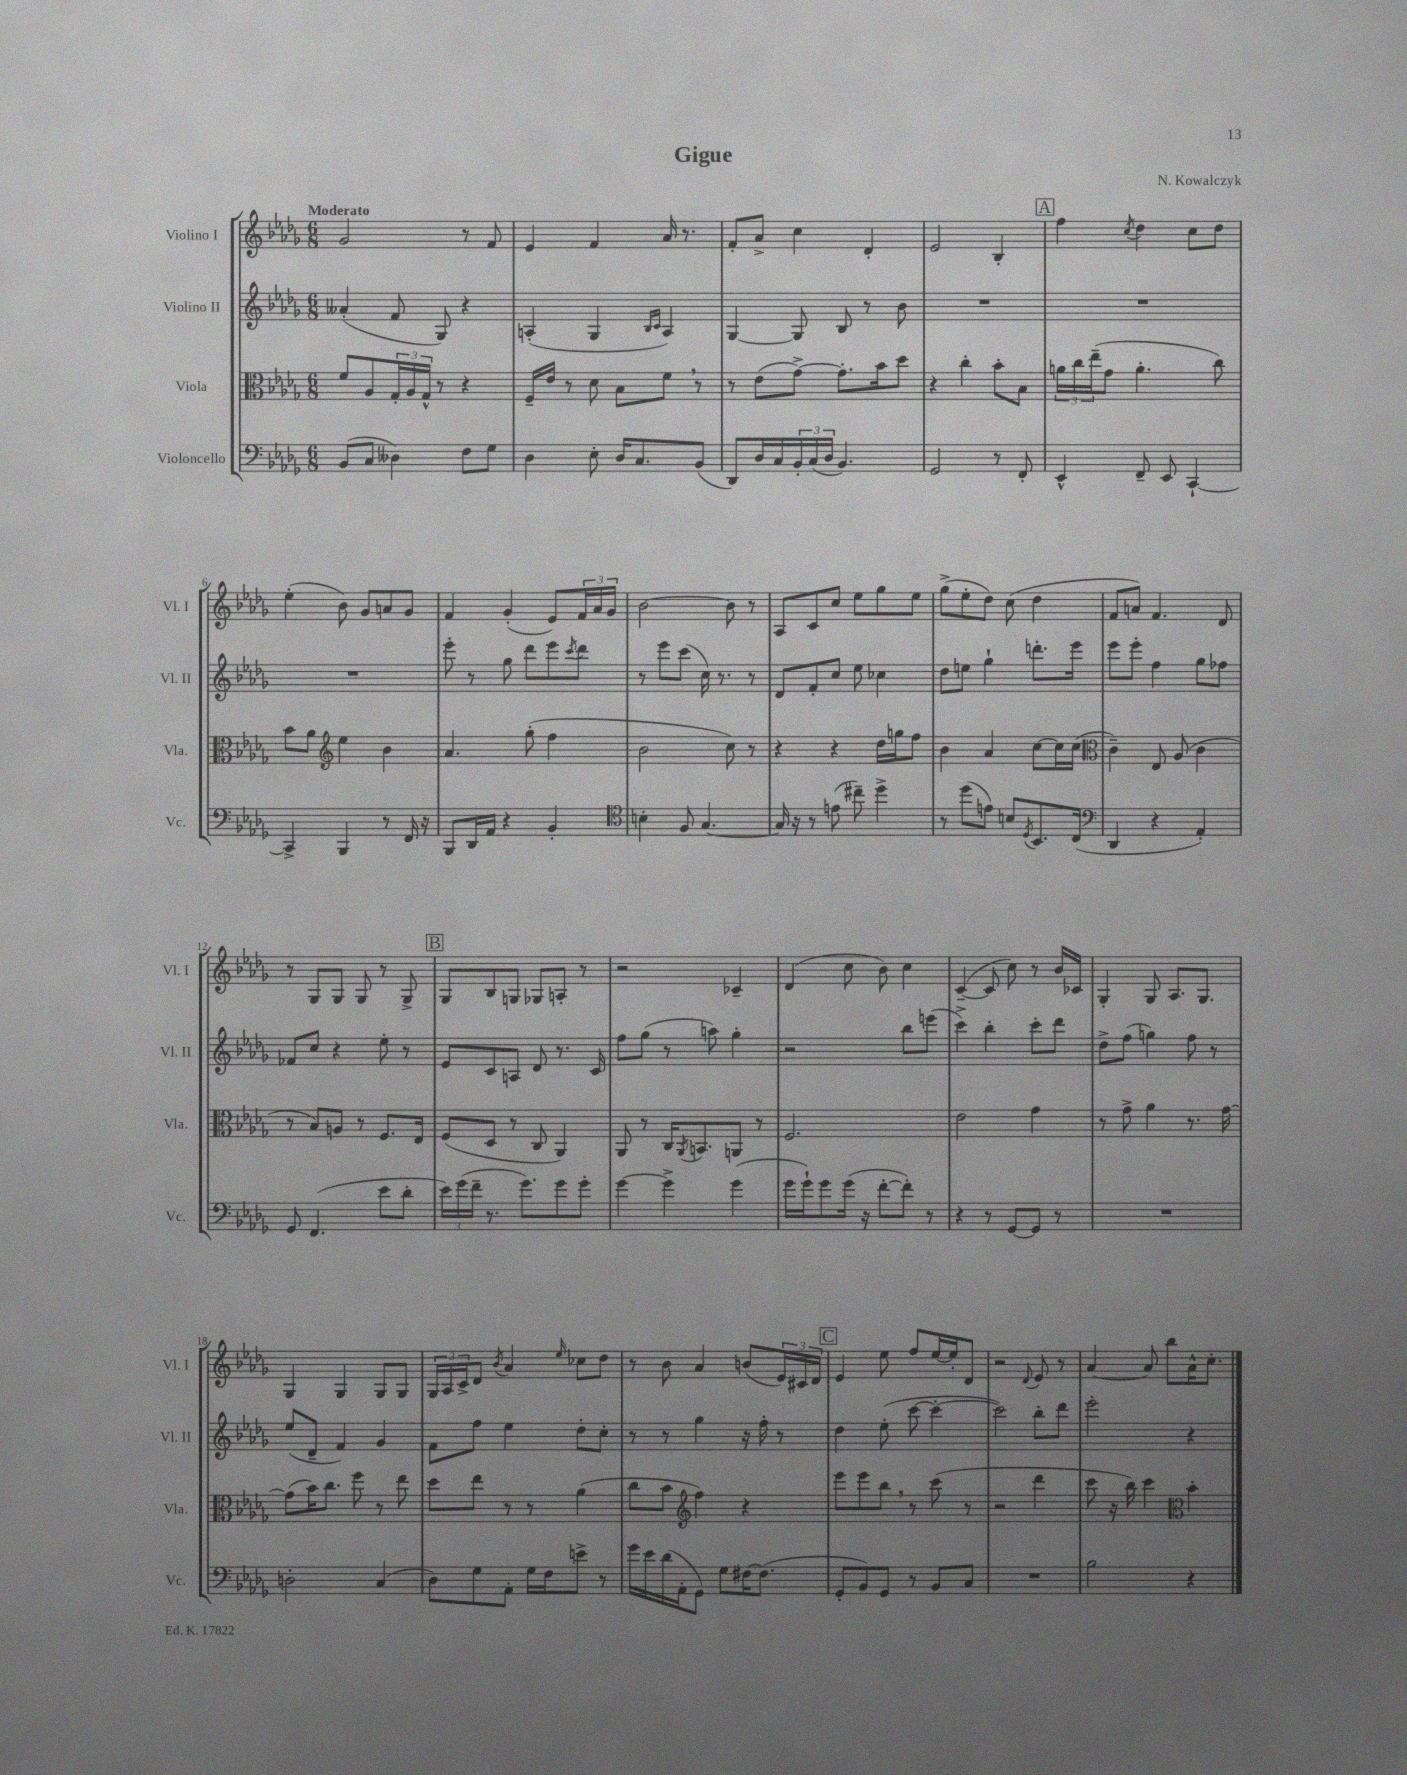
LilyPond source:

\header { title = "Gigue" composer = "N. Kowalczyk" }
<<
\new StaffGroup <<
\new Staff = "s0" \with { instrumentName = "Violino I" shortInstrumentName = "Vl. I" } {
    \clef treble \key des \major \numericTimeSignature \time 6/8 \tempo "Moderato"
    ges'2 r8 f'8 |
    ees'4 f'4 aes'16 r8. |
    f'8-. aes'8-> c''4 des'4-. |
    ees'2 bes4-. |
    \mark \markup { \box "A" } f''4 \acciaccatura { c''8 } des''4 c''8 des''8 |
    ees''4-.( bes'8) ges'8 a'8 ges'8 |
    f'4 ges'4-.( ees'8) \tuplet 3/2 { f'16 aes'16 ges'16 } |
    bes'2~ bes'8 r8 |
    aes8 c'8 c''8 ees''8 ges''8 ees''8 |
    ges''8->( ees''8-. des''8) c''8( des''4 |
    f'8 a'8) f'4. des'8 |
    r8 ges8 ges8 ges8 r8 ges8-> |
    \mark \markup { \box "B" } ges8 bes8 g8 ges8 a8-. r8 |
    r2 ces'4-- |
    des'4( c''8 bes'8) c''4 |
    c'4~--( c'8 c''8) r8 bes'16 ces'16 |
    ges4-. ges8 aes8. ges8. |
    ges4 ges4 ges8 ges8 |
    \tuplet 3/2 { ges16 aes16 c'16-> } des'8 \acciaccatura { bes'8 } aes'4 \grace { ees''16 } ces''8 des''8 |
    r8 bes'8 aes'4 b'8( \tuplet 3/2 { ees'16) cis'16 des'16 } |
    \mark \markup { \box "C" } ees'4 ees''8 f''8 ees''16~ ees''16-. des'8 |
    r2 \appoggiatura { des'8 } ees'8 r8 |
    aes'4~ aes'8 bes''8 aes'16-^ c''8.-. \bar "|." |
}
\new Staff = "s1" \with { instrumentName = "Violino II" shortInstrumentName = "Vl. II" } {
    \clef treble \key des \major \numericTimeSignature \time 6/8
    aeses'4-.( f'8 ges8) r4 |
    a4-.( ges4 \grace { bes16 c'16 } a4) |
    ges4~ ges8 bes8 r8 bes'8 |
    R2. |
    \mark \markup { \box "A" } R2. |
    R2. |
    ees'''8-. r8 ges''8 des'''8 ees'''8 \acciaccatura { c'''8 } des'''8 |
    r8 ees'''8 c'''8( c''16) r8. r8 |
    des'8 f'8-. c''8 ees''8 ces''4 |
    des''8 e''8 ges''4-! d'''8.-. ees'''16 |
    ees'''8 ees'''8-. f''4 ges''8 fes''8 |
    fes'8 c''8 r4 ees''8-. r8 |
    \mark \markup { \box "B" } ees'8 c'8 a8 des'8 r8. c'16 |
    f''8 ges''8( r8 a''8) ges''4-. |
    r2 bes''8 e'''8( |
    c'''4->) bes''4-. c'''8-. des'''8 |
    des''8-> f''8( g''4) f''8 r8 |
    ees''8( des'8-- f'4) ges'4 |
    f'8 f''8 ees''4 des''8-. c''8-. |
    r8 r8 ges''4 r16 f''16-. r8 |
    \mark \markup { \box "C" } des''4 ees''8-.( c'''8~ c'''4~-. |
    c'''2) bes''8-. des'''8 |
    ees'''2-. r4 \bar "|." |
}
\new Staff = "s2" \with { instrumentName = "Viola" shortInstrumentName = "Vla." } {
    \clef alto \key des \major \numericTimeSignature \time 6/8
    f'8 aes8 \tuplet 3/2 { ges16-. aes16 ges16-^ } r8 r4 |
    f16-- ees'16 r8 des'8 bes8 f'8 \breathe r8 |
    r8 ees'8( ges'8~->) ges'8.-. bes'16 des''8 |
    r4 c''4-. bes'8-. bes8 |
    \mark \markup { \box "A" } \tuplet 3/2 { a'16 c''16 ees''16--( } ges'8 a'4.-. c''8) |
    bes'8 aes'8 \clef treble ees''4 bes'4 |
    aes'4. ges''8-.( f''4 |
    bes'2 c''8) r8 |
    r4 r4 des''16 g''16 f''8 |
    bes'4 aes'4 c''8~ c''16 c''16( |
    \clef alto c'4--) ees8 aes8( c'4 |
    r8 bes8) a8 r8 f8. ees16 |
    \mark \markup { \box "B" } f8( des8 r8 c8 aes,4) |
    aes,8 r8 c16 \acciaccatura { aes,8 } b,8. a,8 r8 |
    f2. |
    ees'2 ges'4 |
    r8 ges'8-> aes'4 r8. ges'16~ |
    ges'8( bes'16) c''8. f''8 r8 ees''8 |
    des''8 ees''8 r8 r8 aes'4( |
    c''8 bes'8 \clef treble f''4) r4 |
    \mark \markup { \box "C" } ees'''8 ees'''8 bes''8 \breathe r8 c'''8( r8 |
    r2 des'''4 |
    c'''8 r16 bes''16) c'''4 \clef alto bes'4-. \bar "|." |
}
\new Staff = "s3" \with { instrumentName = "Violoncello" shortInstrumentName = "Vc." } {
    \clef bass \key des \major \numericTimeSignature \time 6/8
    bes,8( c8 deses4) f8 ges8 |
    des4 ees8-. des16 c8. bes,8( |
    des,8) des16 c16 \tuplet 3/2 { bes,16-. c16( des16 } bes,4.) |
    ges,2 r8 f,8-. |
    \mark \markup { \box "A" } ees,4-^ f,8-- ees,8 c,4~-! |
    c,4-> bes,,4 r8 f,16 r16 |
    bes,,8 des,16 aes,16 r4 bes,4-. |
    \clef tenor b4-. f8 ges4.~ |
    ges16 r16 r8 e'8( cis''8--) des''4-> |
    r8 des''8( e'8) b8 \acciaccatura { des8 } bes,8. c16( |
    \clef bass des,4 r4 aes,4-.) |
    ges,8 f,4.( ees'8 des'8-. |
    \mark \markup { \box "B" } \tuplet 3/2 { ees'16) ges'16( f'16-- } r8. ges'8.) ges'8 ges'8-. |
    ges'4~ ges'4-> ges'4( |
    ges'16 ges'16-!) ges'8 ges'16( r16 f'8~-. f'8-.) r8 |
    r4 r8 ges,8~ ges,8 r8 |
    R2. |
    d2-. c4( |
    des8) ges8 aes,8-. ges16 f16 e'8-> r8 |
    ges'16 ees'16 des'16( aes,16-. ges,8) ges8 fis16~ fis8.( |
    \mark \markup { \box "C" } ges,8-. bes,8) ges,8 r8 bes,8 c8 |
    R2. |
    bes2 r4 \bar "|." |
}
>>
>>
